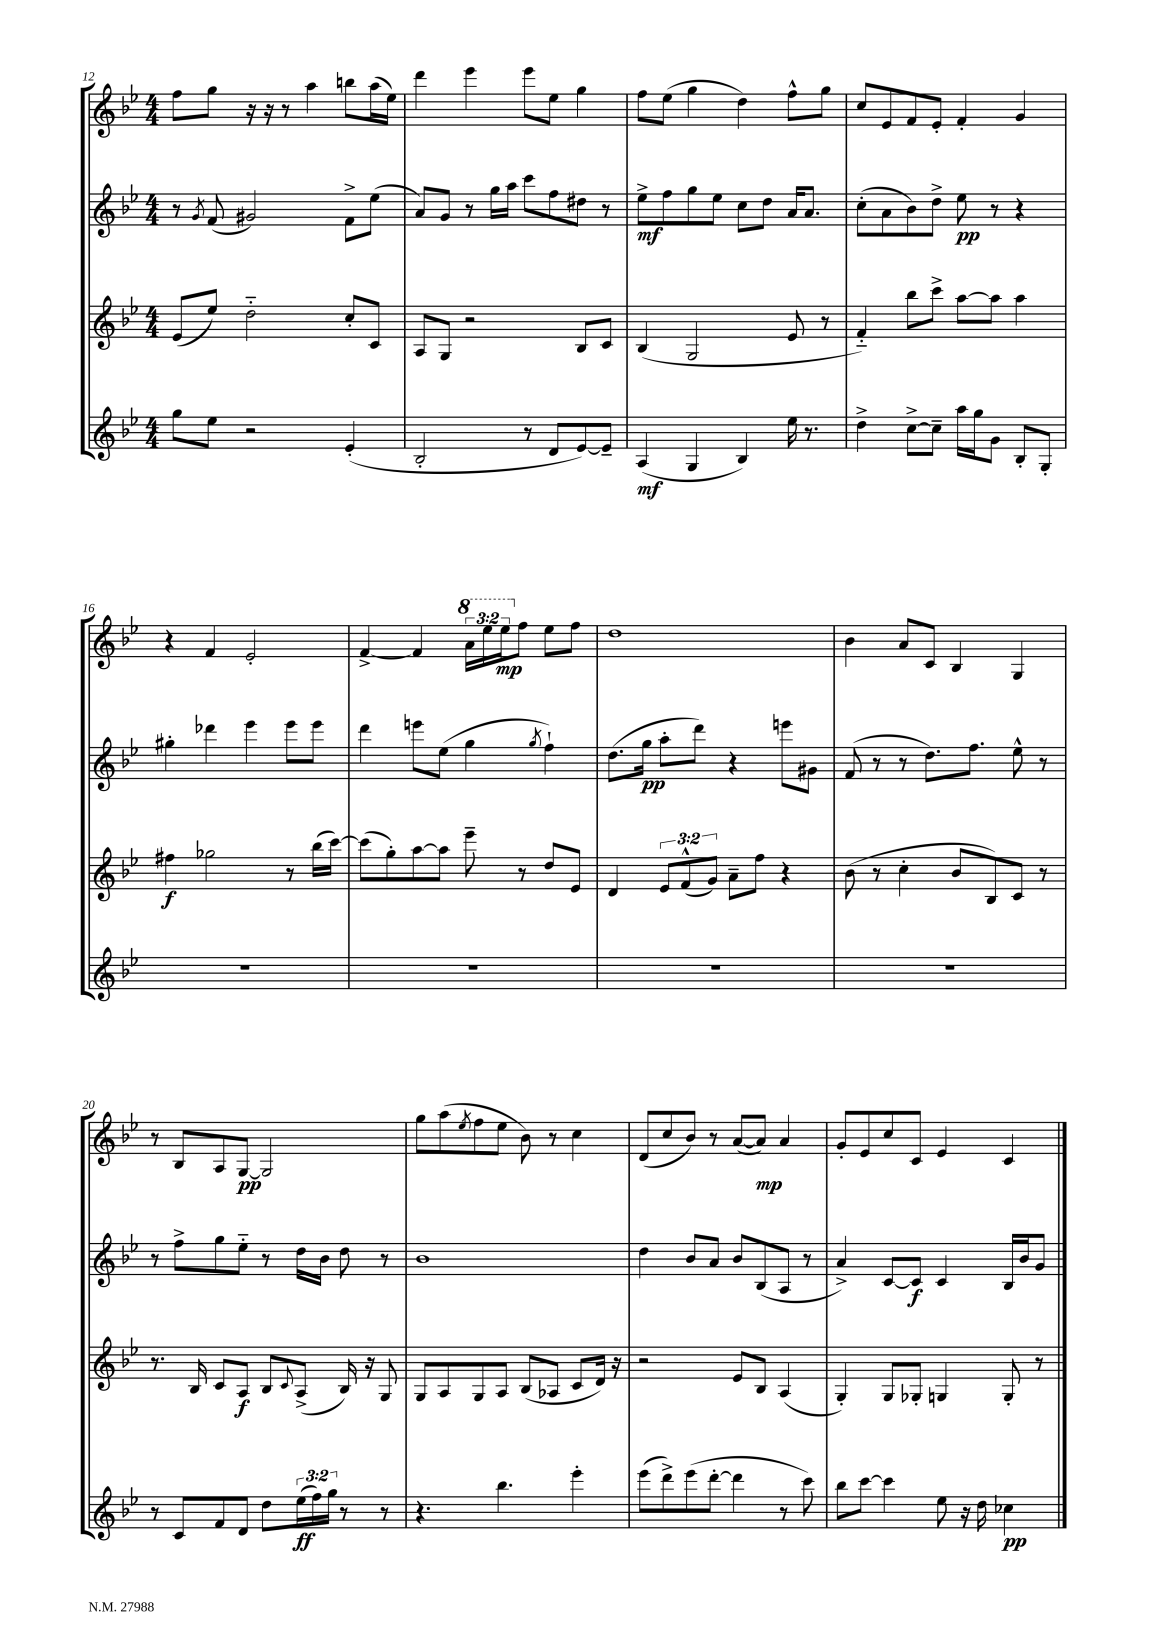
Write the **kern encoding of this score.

**kern	**kern	**kern	**kern
*staff4	*staff3	*staff2	*staff1
*clefG2	*clefG2	*clefG2	*clefG2
*k[b-e-]	*k[b-e-]	*k[b-e-]	*k[b-e-]
*M4/4	*M4/4	*M4/4	*M4/4
8gg	(8e-	8r	8ff
.	.	8qg	.
8ee-	8ee-)	(8f	8gg
2r	2dd'~	2g#)	16r
.	.	.	16r
.	.	.	8r
.	.	.	4aa
(4e-'	8cc'	8f^	8bb
.	8c	(8ee-	(16aa
.	.	.	16ee-)
=	=	=	=
2B-'	8A	8a)	4ddd
.	8G	8g	.
.	2r	8r	4eee-
.	.	16gg	.
.	.	16aa	.
8r	.	8ccc	8eee-
8d	.	8ff	8ee-
[8e-)	8B-	8dd#	4gg
8e-~]	8c	8r	.
=	=	=	=
(4A	(4B-	8ee-^	8ff
.	.	8ff	(8ee-
4G	2G	8gg	4gg
.	.	8ee-	.
4B-)	.	8cc	4dd)
.	.	8dd	.
16ee-	8e-	16a	8ff^^
8.r	.	8.a	.
.	8r	.	8gg
=	=	=	=
4dd^	4f'~)	(8cc'	8cc
.	.	8a	8e-
[8cc^	8bb-	8b-)	8f
8cc~]	8ccc^	8dd^	8e-'
16aa	[8aa	8ee-	4f'
16gg	.	.	.
8g	8aa]	8r	.
8B-'	4aa	4r	4g
8G'	.	.	.
=	=	=	=
1r	4ff#	4gg#'	4r
.	2gg-	4ddd-	4f
.	.	4eee-	2e-'
.	8r	8eee-	.
.	(16bb-	8eee-	.
.	[16ccc)	.	.
=	=	=	=
1r	(8ccc]	4ddd	[4f^
.	8gg')	.	.
.	[8aa	8eee	4f]
.	8aa]	(8ee-	.
.	8eee-~	4gg	24aa
.	.	.	24eee-
.	.	.	24eee-
.	8r	.	8ff
.	.	8qgg	.
.	8dd	4ff`)	8ee-
.	8e-	.	8ff
=	=	=	=
1r	4d	(8.dd	1dd
.	.	16gg	.
.	12e-	8aa'	.
.	(12f^^	.	.
.	.	8ddd)	.
.	12g)	.	.
.	8a~	4r	.
.	8ff	.	.
.	4r	8eee	.
.	.	8g#	.
=	=	=	=
1r	(8b-	(8f	4b-
.	8r	8r	.
.	4cc'	8r	8a
.	.	8.dd)	8c
.	8b-	.	4B-
.	.	8.ff	.
.	8B-)	.	.
.	8c	8ee-^^	4G
.	8r	8r	.
=	=	=	=
8r	8.r	8r	8r
8c	.	8ff^	8B-
.	16B-	.	.
8f	8c	8gg	8A
8d	8A	8ee-'~	[8G
8dd	8B-	8r	2G]
.	8qqc	.	.
(24ee-	(8A^	16dd	.
24ff)	.	.	.
.	.	16b-	.
24gg	.	.	.
8r	16B-)	8dd	.
.	16r	.	.
8r	8G	8r	.
=	=	=	=
4.r	8G	1b-	8gg
.	8A	.	(8aa
.	.	.	8qee-
.	8G	.	8ff
4.bb-	8A	.	8ee-
.	(8B-	.	8b-)
.	8A-	.	8r
4eee-'	8c	.	4cc
.	16d)	.	.
.	16r	.	.
=	=	=	=
(8eee-	2r	4dd	(8d
8ddd^)	.	.	8cc
(8eee-	.	8b-	8b-)
[8ddd'	.	8a	8r
4ddd]	8e-	8b-	([8a
.	8B-	(8B-	8a])
8r	(4A	8A	4a
8ccc)	.	8r	.
=	=	=	=
8bb-	4G')	4a^)	8g'
[8ccc	.	.	8e-
4ccc]	8G	[8c	8cc
.	8G-'	8c]	8c
8ee-	4G	4c	4e-
16r	.	.	.
16dd	.	.	.
4cc-	8G'	16B-	4c
.	.	16b-	.
.	8r	8g	.
==	==	==	==
*-	*-	*-	*-
